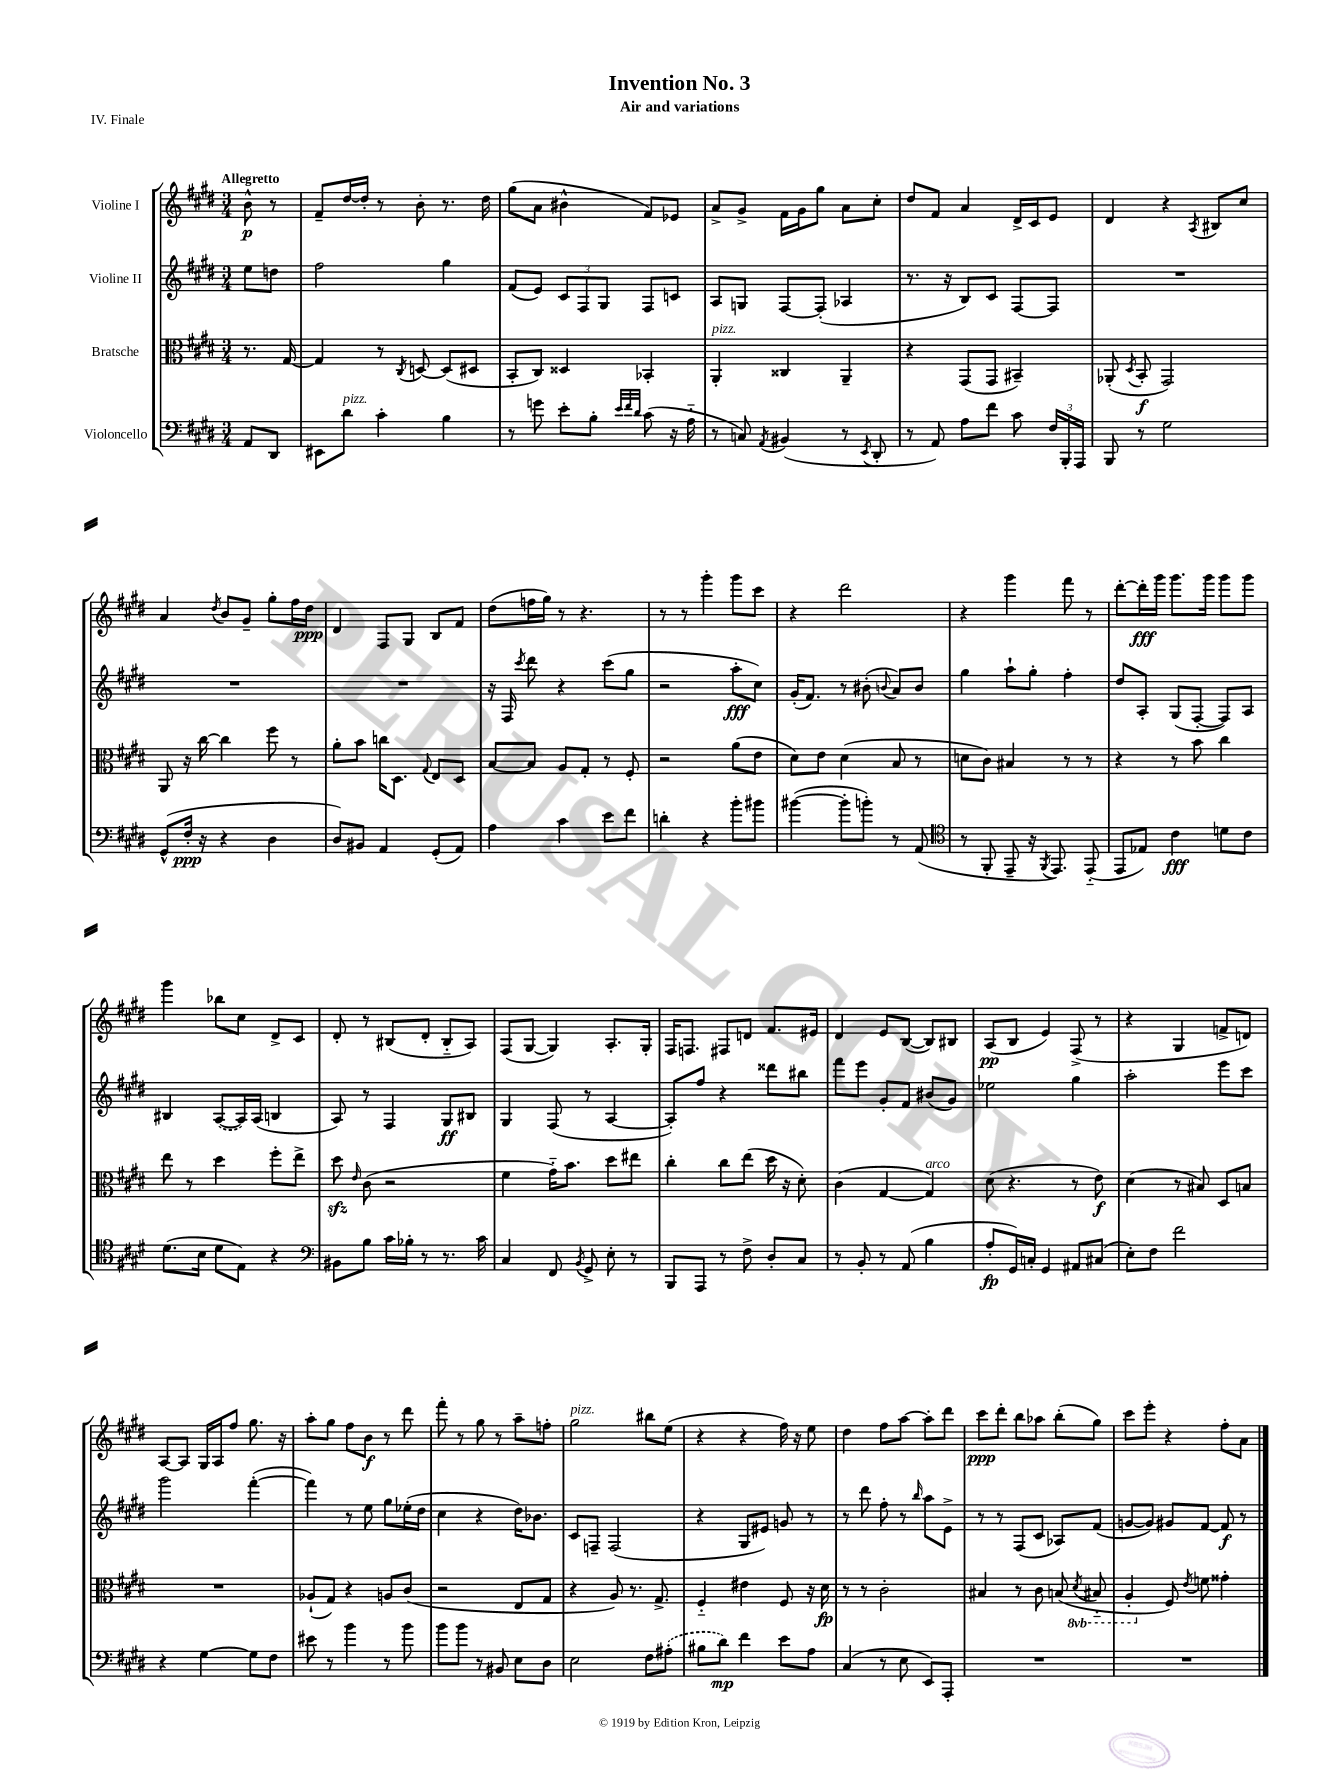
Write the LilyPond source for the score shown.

\header { title = "Invention No. 3" subtitle = "Air and variations" piece = "IV. Finale" }
<<
\new StaffGroup <<
\new Staff = "s0" \with { instrumentName = "Violine I" } {
    \clef treble \key e \major \numericTimeSignature \time 3/4 \partial 4 \tempo "Allegretto"
    \autoBeamOff b'8-^\p r8 |
    fis'8[-- dis''16~ dis''16]-. r8 b'8-. r8. dis''16 |
    gis''8[( a'8] bis'4-^ fis'8[) ees'8] |
    a'8[-> gis'8]-> fis'16[ gis'16 gis''8] a'8[ cis''8]-. |
    dis''8[ fis'8] a'4 dis'16[-> cis'16 e'8] |
    dis'4 r4 \acciaccatura { a8 } bis8[ cis''8] |
    a'4 \acciaccatura { dis''8 } b'8[ gis'8]-- gis''8[-. fis''16 dis''16]\ppp |
    dis'4 fis8[ gis8] b8[ fis'8] |
    dis''8[( f''16 gis''16]) r8 r4. |
    r8 r8 gis'''4-. gis'''8[ cis'''8] |
    r4 dis'''2 |
    r4 gis'''4 fis'''8 r8 |
    dis'''8[~-. dis'''16-.\fff gis'''16] gis'''8.[ gis'''16] gis'''8[ gis'''8] |
    gis'''4 bes''8[ cis''8] dis'8[-> cis'8] |
    dis'8-. r8 bis8[( dis'8]-. bis8[-_ a8]) |
    fis8[( gis8]~ gis4) a8.[-. gis16]-. |
    fis16[ f8.] fis8[ d'8] fis'8.[ eis'16] |
    dis'4 e'8[ b8]~( b8[) bis8] |
    a8[\pp( b8] e'4) fis8->( r8 |
    r4 gis4 f'8[-> d'8]) |
    a8[~ a8] gis16[ a16 fis''8] gis''8. r16 |
    a''8[-. gis''8] fis''8[ b'8]\f r8 dis'''8 |
    fis'''8-. r8 gis''8 r8 a''8[-- f''8]-. |
    gis''2^\markup { \italic "pizz." } bis''8[ e''8]( |
    r4 r4 fis''16) r16 e''8 |
    dis''4 fis''8[ a''8]~ a''8[-. dis'''8] |
    cis'''8[\ppp dis'''8]-. b''8[ aes''8] b''8[-.( gis''8]) |
    cis'''8[ e'''8]-. r4 fis''8[-. a'8] \bar "|." |
}
\new Staff = "s1" \with { instrumentName = "Violine II" } {
    \clef treble \key e \major \numericTimeSignature \time 3/4 \partial 4
    \autoBeamOff e''8[ d''8] |
    fis''2 gis''4 |
    fis'8[( e'8]) \tuplet 3/2 { cis'8[ fis8 gis8] } fis8[ c'8] |
    a8[ g8] fis8[~ fis8]-.( aes4 |
    r8. r16 b8[) cis'8] fis8[~ fis8] |
    R2. |
    R2. |
    R2. |
    r16 fis16 \acciaccatura { cis'''8 } dis'''8 r4 cis'''8[( gis''8] |
    r2 a''8[-.\fff cis''8]) |
    gis'16[-.( fis'8.]) r8 bis'8-.( \appoggiatura { b'8 } a'8[) b'8] |
    gis''4 a''8[-! gis''8]-. fis''4-. |
    dis''8[ a8]-. gis8[( fis8]~-. fis8[) a8] |
    bis4 \once \slurDashed a8[~( a16) a16]( b4 |
    a8) r8 fis4 gis8[\ff bis8] |
    gis4 fis8( r8 a4~ |
    a8[-.) fis''8] r4 disis'''8[ bis''8] |
    fis'''8[ e'''8] gis'8[-. fis'8] bis'8[( gis'8]) |
    ees''2 gis''4 |
    a''2-. e'''8[ cis'''8] |
    gis'''2 fis'''4~-.( |
    fis'''4) r8 e''8 gis''8[ ees''16-.( dis''16] |
    cis''4 r4 dis''16[) bes'8.] |
    cis'8[ f8]-- f2( |
    r4 gis8[ eis'8]) g'8 r8 |
    r8 dis'''8 fis''8-. r8 \grace { b''16 } a''8[ e'8]-> |
    r8 r8 fis8[( cis'8] aes8[) fis'8]( |
    g'8[~ g'8]) gis'8[ fis'8]~ fis'8\f r8 \bar "|." |
}
\new Staff = "s2" \with { instrumentName = "Bratsche" } {
    \clef alto \key e \major \numericTimeSignature \time 3/4 \set Staff.ottavationMarkups = #ottavation-simple-ordinals \partial 4
    \autoBeamOff r8. gis16~ |
    gis4 r8 \acciaccatura { cis8 } d8~ d8[( dis8] |
    b,8[-. cis8]) disis4 bes,4-. |
    a,4-.^\markup { \italic "pizz." } cisis4 a,4-- |
    r4 gis,8[( gis,8] bis,4--) |
    aes,8-.( \acciaccatura { dis8 } b,8-.\f gis,2) |
    a,8 r16 cis''16~ cis''4 fis''8 r8 |
    a'8[-. b'8] c''16[ dis8.] \appoggiatura { gis8 } e8[ dis8] |
    b8[~ b8] a8[ gis8]-. r8 fis8-. |
    r2 a'8[( e'8] |
    dis'8[) e'8] dis'4( b8 r8 |
    d'8[ cis'8]) bis4 r8 r8 |
    r4 r8 b'8 cis''4 |
    e''8 r8 dis''4 fis''8[-. e''8]-> |
    dis''8\sfz \grace { e'16 } cis'8( r2 |
    fis'4 gis'16[-_) b'8.] dis''8[ eis''8] |
    cis''4-. cis''8[ e''8]( dis''16 r16 dis'8-.) |
    cis'4( gis4~ gis4^\markup { \italic "arco" }) |
    dis'8( r4. r8 e'8\f) |
    dis'4( r8 bis8) dis8[ b8] |
    R2. |
    aes8[-!( gis8]) r4 a8[ cis'8]( |
    r2 e8[ gis8] |
    r4 a8) r8. gis8.-> |
    fis4-_ eis'4 fis8 r16 dis'16\fp |
    r8 r8 cis'2-. |
    bis4 r8 cis'8 b8( \ottava #-1 \acciaccatura { dis8 } bis,8-_ |
    a,4-. \ottava #0 fis8) \acciaccatura { e'8 } f'8 gisis'4-. \bar "|." |
}
\new Staff = "s3" \with { instrumentName = "Violoncello" } {
    \clef bass \key e \major \numericTimeSignature \time 3/4 \partial 4
    \autoBeamOff a,8[ dis,8] |
    eis,8[ dis'8]^\markup { \italic "pizz." } cis'4-. b4 |
    r8 g'8 e'8[-. b8]-. \grace { e'32[ fis'32 dis'32] } cis'8( r16 a16-_ |
    r8 c8) \acciaccatura { a,8 } bis,4( r8 \acciaccatura { e,8 } dis,8-. |
    r8 a,8) a8[ fis'8] cis'8 \tuplet 3/2 { fis16[ b,,16-. a,,16] } |
    b,,8 r8 gis2 |
    gis,8[-^( fis16]-.\ppp r16 r4 dis4 |
    dis8[) bis,8] a,4 gis,8[-.( a,8]) |
    a4 cis'4 e'8[ fis'8] |
    d'4-. r4 b'8[-. bis'8] |
    bis'4~( bis'8[-. b'8]-.) r8 a,8( |
    \clef tenor r8 fis,8-. e,8-- r16 \acciaccatura { fis,8 } e,8.) e,8-_( |
    e,8[ ees8]) cis'4\fff d'8[ cis'8] |
    dis'8.[( b16] dis'8[ e8]) r4 |
    \clef bass bis,8[ b8] cis'16[ bes16]-. r8 r8. cis'16 |
    cis4 fis,8 \acciaccatura { b,8 } gis,8-> e8-. r8 |
    b,,8[ a,,8] r8 fis8-> dis8[-. cis8] |
    r8 b,8-. r8 a,8( b4 |
    a8[-.\fp gis,16) c16]-. gis,4 ais,8[ cis8]( |
    e8[-.) fis8] fis'2 |
    r4 gis4~ gis8[ fis8] |
    eis'8 r8 b'4 r8 b'8 |
    b'8[ b'8] r8 bis,8 e8[ dis8] |
    e2 fis8[ \once \slurDashed ais8]-.( |
    bis8[ dis'8]\mp) fis'4 e'8[ a8] |
    cis4( r8 e8 e,8[) a,,8]-. |
    R2. |
    R2. \bar "|." |
}
>>
>>
\layout { \context { \Score \remove "Bar_number_engraver" } }
